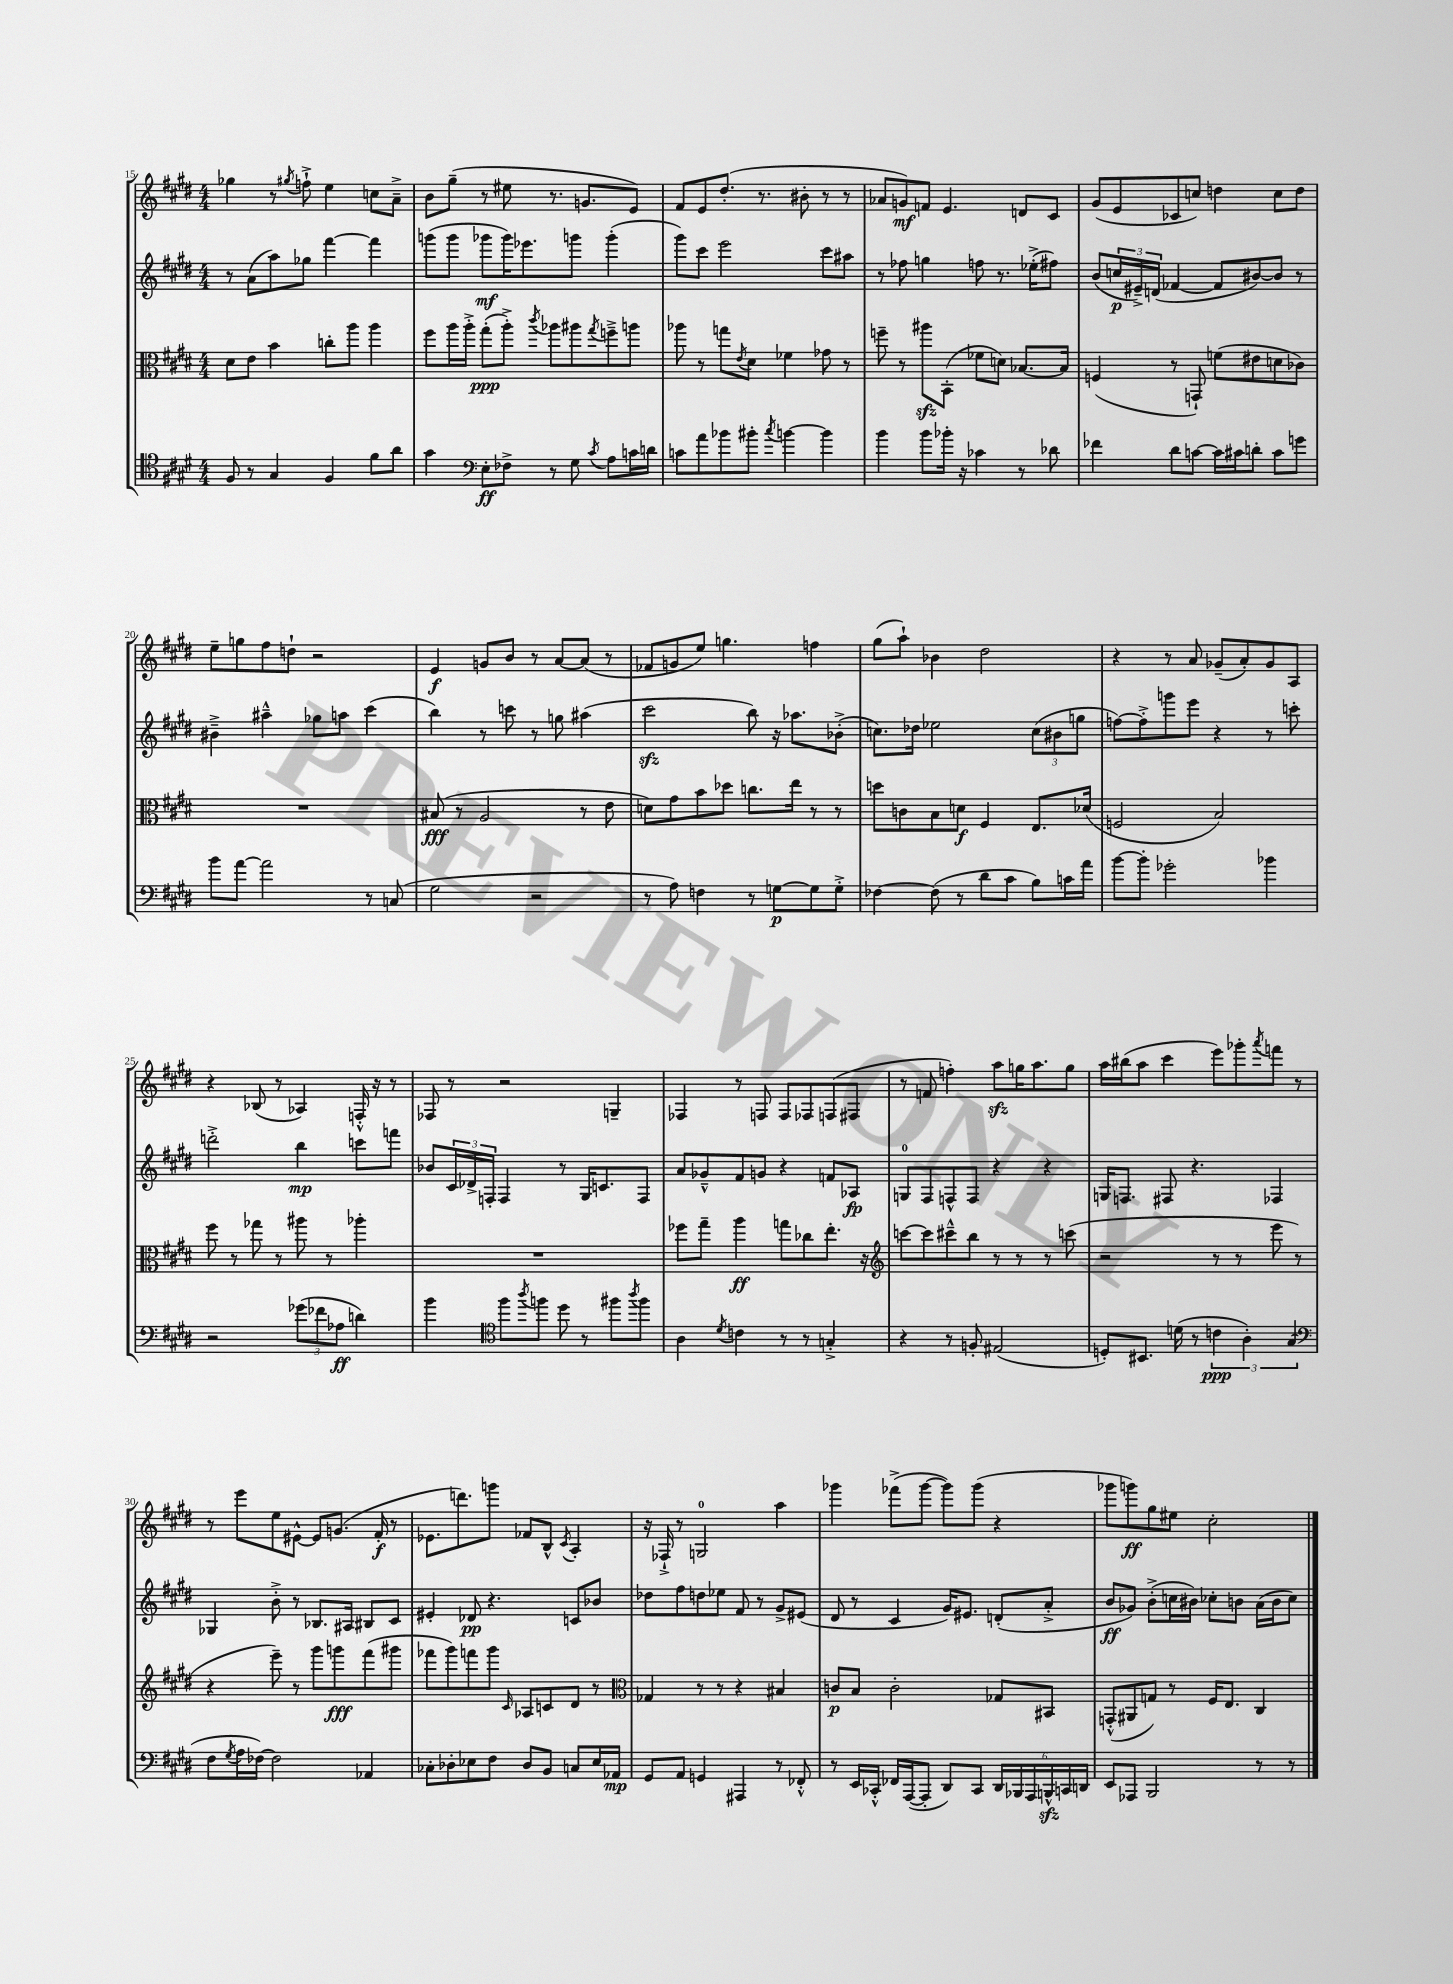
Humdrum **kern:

**kern	**dynam	**kern	**dynam	**kern	**dynam	**kern	**dynam
*part4	*part4	*part3	*part3	*part2	*part2	*part1	*part1
*staff4	*staff4	*staff3	*staff3	*staff2	*staff2	*staff1	*staff1
*clefC4	*	*clefC3	*	*clefG2	*	*clefG2	*
*k[f#c#g#d#]	*	*k[f#c#g#d#]	*	*k[f#c#g#d#]	*	*k[f#c#g#d#]	*
*M4/4	*	*M4/4	*	*M4/4	*	*M4/4	*
=15	=15	=15	=15	=15	=15	=15	=15
8F#/	.	8d#\L	.	8r	.	4gg-X\	.
8r	.	8e\J	.	(8a\L	.	.	.
4G#/	.	4b\	.	8aa\)	.	8r	.
.	.	.	.	.	.	8qgg#X/	.
.	.	.	.	8gg-X\J	.	8ffn`^\	.
4F#/	.	8ccn'\L	.	[4fff#\	.	4ee\	.
.	.	8aa\J	.	.	.	.	.
8f#\L	.	4aa\	.	4fff#\]	.	8ccn\L	.
8a\J	.	.	.	.	.	8a~^\J	.
=16	=16	=16	=16	=16	=16	=16	=16
4g#\	.	8ff#\L	.	(8gggn\L	.	8b\L	.
.	.	16aa\L	.	8ggg\J	.	(8gg#~\J	.
.	.	16aa'^\JJ	.	.	.	.	.
*clefF4	*	*	*	*	*	*	*
8E'\L	ff	(8gg#'\L	ppp	8ggg-X\L	mf	8r	.
8F-X^\J	.	8aa'^\J)	.	16ggg-\K)	.	8ee#X\	.
.	.	.	.	8.eee-X\	.	.	.
.	.	8qccc#/	.	.	.	.	.
8r	.	8aa-X\L	.	.	.	8.r	.
8G#\	.	8aa#X\	.	8gggn\J	.	.	.
.	.	.	.	.	.	8.gn/L	.
8qc#/	.	8qgg#/	.	.	.	.	.
8A\L	.	8ffn~^\	.	(4ggg'\	.	.	.
16cn\L	.	8aan\J	.	.	.	8e/J)	.
16dn\JJ	.	.	.	.	.	.	.
=17	=17	=17	=17	=17	=17	=17	=17
8cn\L	.	8aa-X\	.	8ggg#\L)	.	8f#/L	.
8a\	.	8r	.	8ccc#\J	.	8e/	.
8b-X\	.	8ggn\L	.	2eee\	.	(8.dd#'/J	.
.	.	8qe/	.	.	.	.	.
8b#X'\J	.	8d#\J	.	.	.	.	.
.	.	.	.	.	.	8.r	.
8qcc#/	.	.	.	.	.	.	.
[4bn\	.	4f-X\	.	.	.	.	.
.	.	.	.	.	.	8b#X'\	.
4b\]	.	8g-X\	.	8ccc#\L	.	8r	.
.	.	8r	.	8aa#X\J	.	8r	.
=18	=18	=18	=18	=18	=18	=18	=18
4b\	.	8ffn~\	.	8r	.	8a-X/L	.
.	.	8r	.	8ff-X\	.	8gn/)	mf
8b\L	.	8aa#Xzz\L	.	4ggn\	.	8fn/J	.
16b-X'\Jk	.	(8BB'\J	.	.	.	4.e/	.
16r	.	.	.	.	.	.	.
4c-X\	.	8f-X\L	.	8ffn\	.	.	.
.	.	8dn\J)	.	8.r	.	.	.
8r	.	[8.B-X/L	.	.	.	8dn/L	.
.	.	.	.	(16ee-X'^\KL	.	.	.
8d-X\	.	.	.	8ff#X\J)	.	8c#/J	.
.	.	16B-/Jk]	.	.	.	.	.
=19	=19	=19	=19	=19	=19	=19	=19
4f-X\	.	(4Fn/	.	(8b/L	.	(8g#/L	.
.	.	.	.	24ccn/L	p	8e/	.
.	.	.	.	24e#X~^/)	.	.	.
.	.	.	.	(24dn/JJ	.	.	.
8d#\L	.	8r	.	[4f-X/	.	8c-X/	.
[8cn\J	.	8GGn`/)	.	.	.	8ccn/J)	.
16c\LL]	.	(8fn\L	.	8f-/L]	.	4ddn\	.
16c#X\J	.	.	.	.	.	.	.
8dn'\J	.	8e#X\	.	[8b#X/)	.	.	.
8c#\L	.	8dn\	.	8b#/J]	.	8cc\L	.
8gn\J	.	8c-X\J)	.	8r	.	8dd\J	.
!!LO:LB:g=z
=20	=20	=20	=20	=20	=20	=20	=20
8b\L	.	1r	.	4b#X~^\	.	8ee~\L	.
[8a\J	.	.	.	.	.	8ggn\	.
2a\]	.	.	.	4aa#X~^^\	.	8ff#\	.
.	.	.	.	.	.	8ddn`\J	.
.	.	.	.	8gg-X\L	.	2r	.
.	.	.	.	8aan\J	.	.	.
8r	.	.	.	(4ccc#\	.	.	.
(8Cn/	.	.	.	.	.	.	.
=21	=21	=21	=21	=21	=21	=21	=21
2G#\	.	(8B#X/	fff	4bb\)	.	4e/	f
.	.	8r	.	.	.	.	.
.	.	2A/	.	8r	.	8gn/L	.
.	.	.	.	8cccn\	.	8b/J	.
2r	.	.	.	8r	.	8r	.
.	.	.	.	8ggn\	.	[8a/L	.
.	.	8r	.	(4aa#X\	.	(8a/J]	.
.	.	8e\	.	.	.	8r	.
=22	=22	=22	=22	=22	=22	=22	=22
8r	.	8dn\L)	.	2ccc#zz\	.	8f-X/L	.
8A\)	.	8g#\	.	.	.	8gn/	.
4Fn\	.	8b\	.	.	.	8ee/J)	.
.	.	8dd-X\J	.	.	.	4.ggn\	.
8r	.	8.ccn\L	.	8bb\)	.	.	.
[8Gn\L	p	.	.	16r	.	.	.
.	.	16ee\Jk	.	8.aa-X\L	.	.	.
8G\]	.	8r	.	.	.	4ffn\	.
8G'^\J	.	8r	.	(8b-X'^\J	.	.	.
=23	=23	=23	=23	=23	=23	=23	=23
[4F-X\	.	8ddn\L	.	8.ccn\L)	.	(8gg#\L	.
.	.	8cn\	.	.	.	8aa`\J)	.
.	.	.	.	16dd-X\Jk	.	.	.
(8F-\]	.	8B\	.	2ee-X\	.	4b-X\	.
8r	.	8dn\J	f	.	.	.	.
8d#\L	.	4F#/	.	.	.	2dd#\	.
8c#\J	.	.	.	.	.	.	.
8B\L)	.	8.E/L	.	(12cc\L	.	.	.
.	.	.	.	12b#X\	.	.	.
16cn\L	.	.	.	.	.	.	.
.	.	.	.	12ggn\J	.	.	.
16a\JJ	.	(16d-X/Jk	.	.	.	.	.
=24	=24	=24	=24	=24	=24	=24	=24
[8b\L	.	2Fn/	.	[8ffn\L)	.	4r	.
8b'\J]	.	.	.	8ff'^\]	.	.	.
2g-X'\	.	.	.	8gggn\	.	8r	.
.	.	.	.	8eee\J	.	8a/	.
.	.	2B/)	.	4r	.	(8g-X~/L	.
.	.	.	.	.	.	8a'/)	.
4b-X\	.	.	.	8r	.	8g-/	.
.	.	.	.	8cccn'\	.	8A/J	.
!!LO:LB:g=z
=25	=25	=25	=25	=25	=25	=25	=25
2r	.	8ff#\	.	2dddn'^\	.	4r	.
.	.	8r	.	.	.	.	.
.	.	8gg-X\	.	.	.	(8B-X/	.
.	.	8r	.	.	.	8r	.
(12g-X\L	.	8aa#X\	.	4bb\	mp	4A-X/)	.
12f-X\	.	.	.	.	.	.	.
.	.	8r	.	.	.	.	.
12A-X\J	ff	.	.	.	.	.	.
4dn\)	.	4aa-X'\	.	8cccn\L	.	16Fn'^^/	.
.	.	.	.	.	.	16r	.
.	.	.	.	8fffn\J	.	8r	.
=26	=26	=26	=26	=26	=26	=26	=26
4b\	.	1r	.	8b-X/L	.	8F-X/	.
.	.	.	.	24c#/L	.	8r	.
.	.	.	.	24d-X^/	.	.	.
.	.	.	.	24Fn'/JJ	.	.	.
*clefC4	*	*	*	*	*	*	*
8ff#\L	.	.	.	4F/	.	2r	.
8qaa/	.	.	.	.	.	.	.
8ffn\J	.	.	.	.	.	.	.
8dd#\	.	.	.	8r	.	.	.
8r	.	.	.	16G#/KL	.	.	.
.	.	.	.	8.cn/	.	.	.
8ff#X\L	.	.	.	.	.	4Gn~/	.
8qaa/	.	.	.	.	.	.	.
8ff#\J	.	.	.	8F/J	.	.	.
=27	=27	=27	=27	=27	=27	=27	=27
4A\	.	8ff-X\L	.	8a/L	.	4F-X/	.
.	.	8gg#~\J	.	8g-X~^^/	.	.	.
8qd#/	.	.	.	.	.	.	.
4cn\	.	4aa\	ff	8f#/	.	8r	.
.	.	.	.	8gn/J	.	8Fn/	.
8r	.	8ggn\L	.	4r	.	8F/L	.
8r	.	8cc-X\	.	.	.	8F-X/	.
4Gn'^/	.	8.ee'\J	.	8fn/L	.	(8Fn/	.
.	.	.	.	8A-X/J	fp	8F#X/J	.
.	.	16r	.	.	.	.	.
=28	=28	=28	=28	=28	=28	=28	=28
*	*	*clefG2	*	*	*	*	*
4r	.	[8cccn\L	.	8Gn/L	.	8r	.
.	.	8ccc\]	.	8F#/	.	8fn/	.
8r	.	8ccc#X~^^\	.	8Fn^^/	.	4ffn'\)	.
8Fn'/	.	8bb\J	.	8F/J	.	.	.
(2E#X/	.	8r	.	4r	.	8aazz\L	.
.	.	8r	.	.	.	16ggn\K	.
.	.	.	.	.	.	8.aa\	.
.	.	8r	.	4r	.	.	.
.	.	(8cccn\	.	.	.	8gg\J	.
=29	=29	=29	=29	=29	=29	=29	=29
8Dn'/L)	.	2r	.	16Gn/KL	.	16aa\LL	.
.	.	.	.	8.Fn/J	.	(16bb#X\J	.
8.BB#X/J	.	.	.	.	.	8aa\J	.
.	.	.	.	8F#X/	.	4ccc#\	.
(16dn\	.	.	.	.	.	.	.
8r	.	.	.	4.r	.	.	.
6cn\	ppp	8r	.	.	.	8eee\L)	.
.	.	8r	.	.	.	8ggg-X'\	.
6A'\)	.	.	.	.	.	.	.
.	.	.	.	.	.	8qaaa/	.
.	.	8eee\	.	4F-X/	.	8fffn\J	.
(6G#/	.	.	.	.	.	.	.
.	.	8r	.	.	.	8r	.
!!LO:LB:g=z
=30	=30	=30	=30	=30	=30	=30	=30
*clefF4	*	*	*	*	*	*	*
8F#\L	.	4r	.	4G-X/	.	8r	.
8qG#/	.	.	.	.	.	.	.
16A\L	.	.	.	.	.	8eee\L	.
[16F-X\JJ)	.	.	.	.	.	.	.
2F-\]	.	8eee~\)	.	8b'^\	.	8ee\	.
.	.	8r	.	8r	.	[8e#X^^\J	.
.	.	8ggg#\L	.	8.B-X/L	.	8e#/L]	.
.	.	8gggn\	fff	.	.	(8.gn/J	.
.	.	.	.	16A#X/Jk	.	.	.
4AA-X/	.	(8fff#\	.	8B#X/L	.	.	.
.	.	.	.	.	.	16f#'/	f
.	.	8ggg#X\J	.	8c#/J	.	8r	.
=31	=31	=31	=31	=31	=31	=31	=31
8C-X'\L	.	8fff-X\L	.	4e#X'/	.	8.e-X\L	.
8D-X'\	.	8ggg#\)	.	.	.	.	.
.	.	.	.	.	.	8.dddn\)	.
8E-X\	.	8fffn\	.	8d-X/	pp	.	.
8F#\J	.	8ggg#\J	.	4.r	.	8gggn\J	.
.	.	16qqc#/	.	.	.	.	.
8D-/L	.	8A-X/L	.	.	.	8f-X/L	.
8BB/J	.	8cn/	.	.	.	8B^^/J	.
.	.	.	.	.	.	8qc#/	.
8Cn/L	.	8d#/J	.	8cn/L	.	4A'/	.
16E-/L	.	8r	.	8b-X/J	.	.	.
16AA-X/JJ	mp	.	.	.	.	.	.
=32	=32	=32	=32	=32	=32	=32	=32
*	*	*clefC3	*	*	*	*	*
8GG#/L	.	4G-X/	.	8dd-X\L	.	16r	.
.	.	.	.	.	.	16F-X`^/	.
8AA/J	.	.	.	8ff#\	.	8r	.
4GGn/	.	8r	.	8ddn\	.	2Gn/	.
.	.	8r	.	8ee-X\J	.	.	.
4AAA#X/	.	4r	.	8f#/	.	.	.
.	.	.	.	8r	.	.	.
8r	.	4B#X/	.	8g#^/L	.	4aa\	.
8FF-X'^^/	.	.	.	(8e#X/J	.	.	.
=33	=33	=33	=33	=33	=33	=33	=33
8r	.	8cn/L	p	8d#/	.	4ggg-X\	.
16EE/LL	.	8B/J	.	8r	.	.	.
16CC-X'^^/JJ	.	.	.	.	.	.	.
16FF-X/LL	.	2c'\	.	4c#/	.	(8fff-X^\L	.
([16AAA/J	.	.	.	.	.	.	.
8AAA'/J]	.	.	.	.	.	[8ggg-\J	.
8DD#/L)	.	.	.	16g#/KL)	.	8ggg-\L])	.
.	.	.	.	8.e#X/J	.	.	.
8CC-/J	.	.	.	.	.	(8ggg-\J	.
24DD#/LL	.	8G-X/L	.	(8dn'/L	.	4r	.
24BBB-X/	.	.	.	.	.	.	.
24AAA/	.	.	.	.	.	.	.
24BBBnzz^^/	.	8BB#X/J	.	8a'^/J	.	.	.
24CCn/	.	.	.	.	.	.	.
24DDn/JJ	.	.	.	.	.	.	.
=34	=34	=34	=34	=34	=34	=34	=34
8EE/L	.	(8GGn'^^/L	.	8b/L	ff	8ggg-X\L	.
8AAA-X/J	.	8AA#X/	.	8g-X/J)	.	8gggn\)	ff
2BBB/	.	8Gn/J)	.	(8b'^\L	.	8gg#\	.
.	.	8r	.	16ccn\L	.	8ee#X\J	.
.	.	.	.	16b#X\JJ)	.	.	.
.	.	16F#/KL	.	8cc-X'\L	.	2cc#'\	.
.	.	8.E/J	.	.	.	.	.
.	.	.	.	8bn\J	.	.	.
8r	.	4C#/	.	(16a\LL	.	.	.
.	.	.	.	16b\J	.	.	.
8r	.	.	.	8cc-\J)	.	.	.
==	==	==	==	==	==	==	==
*-	*-	*-	*-	*-	*-	*-	*-
